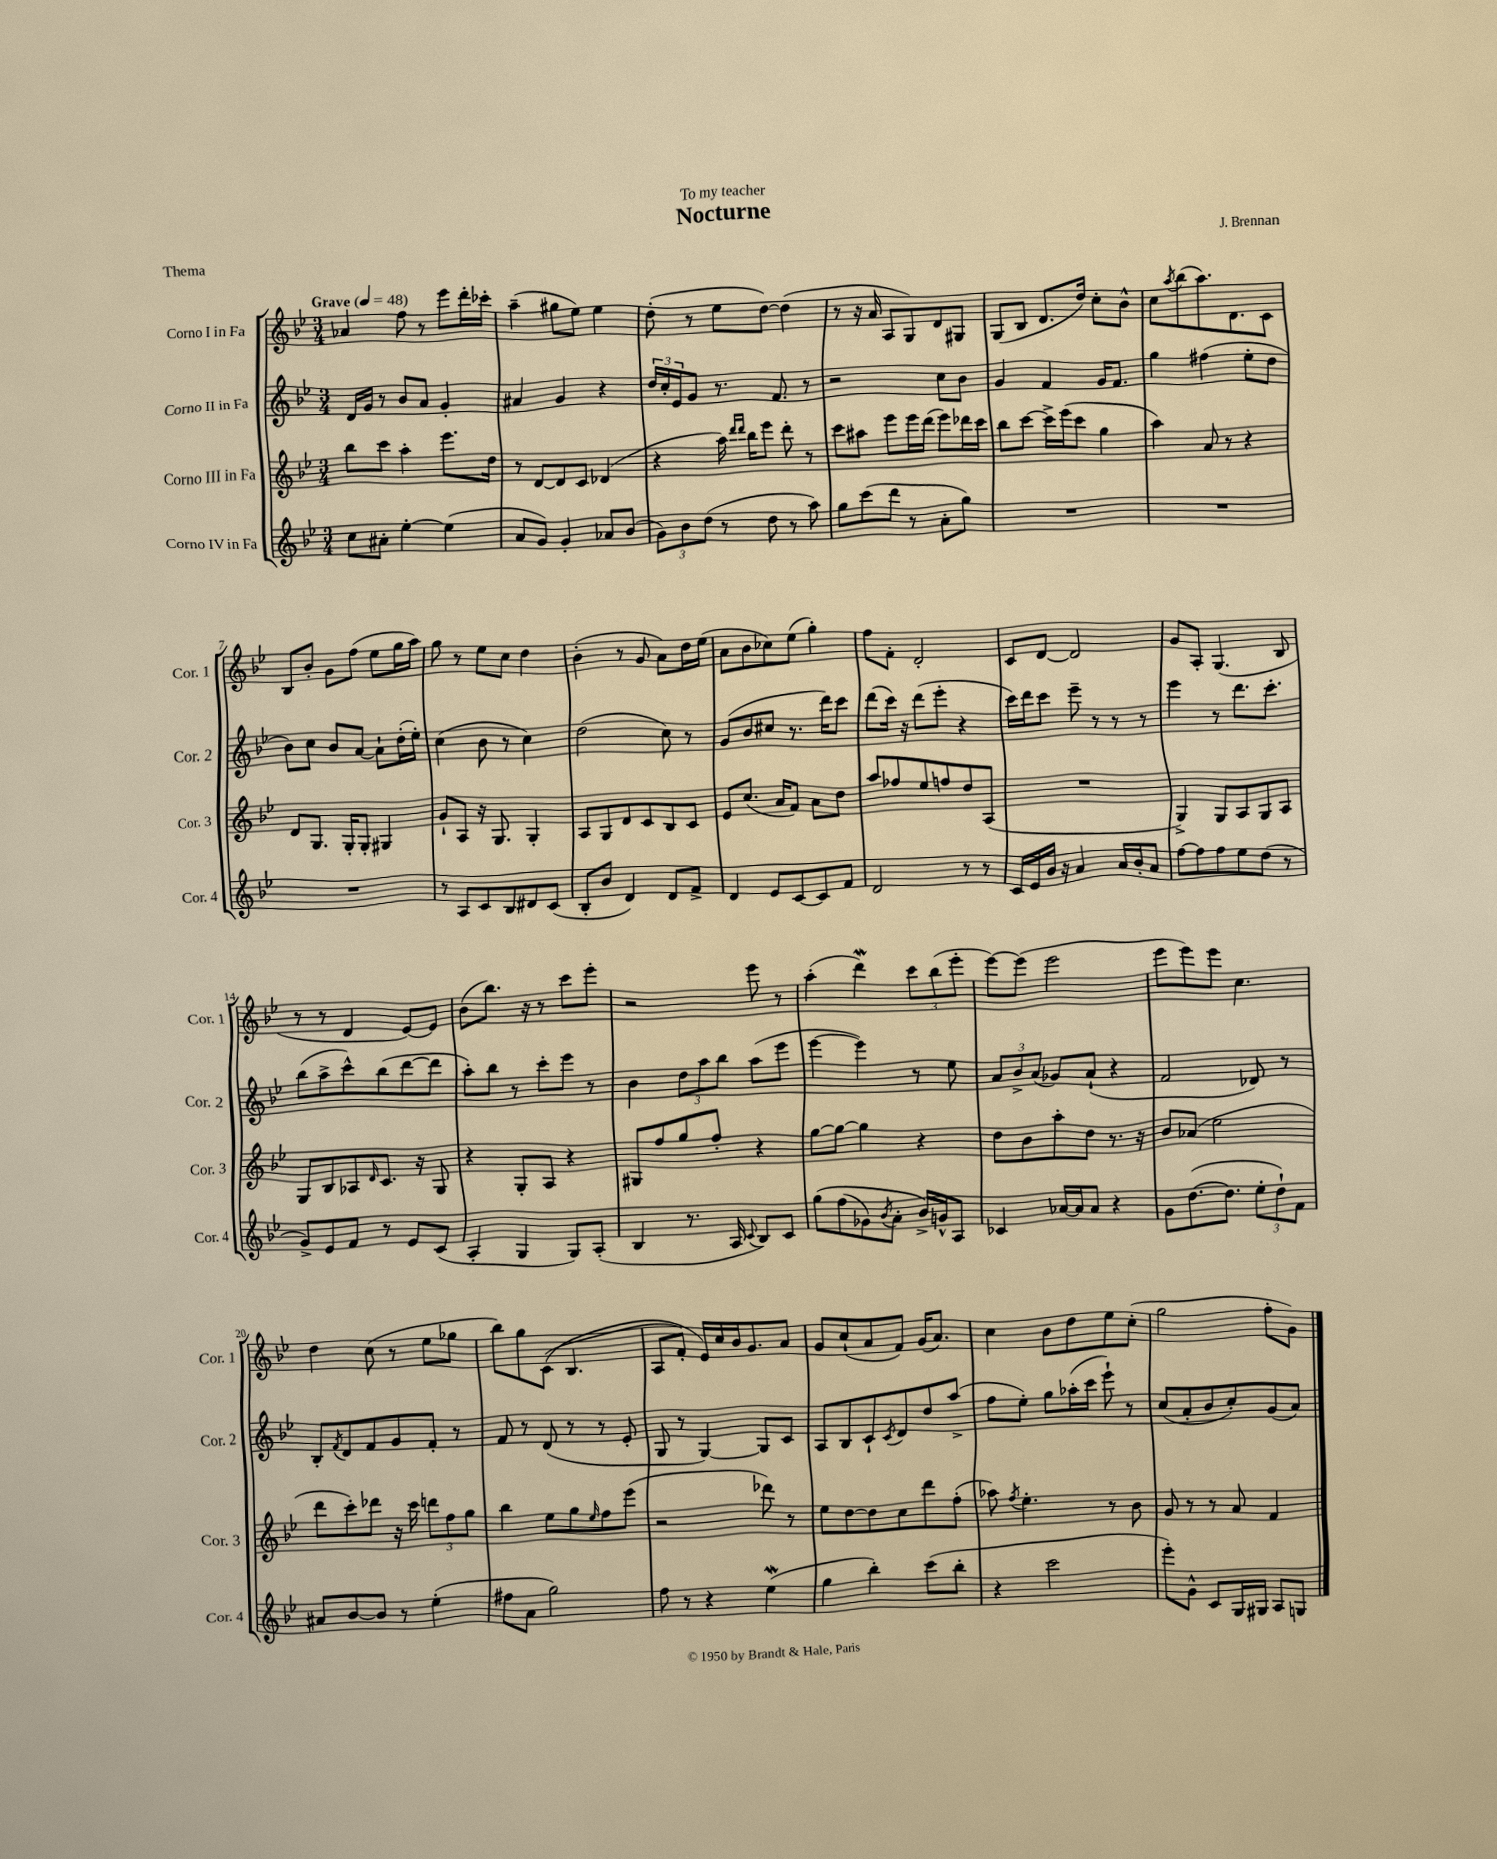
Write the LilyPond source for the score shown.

\header { title = "Nocturne" composer = "J. Brennan" dedication = "To my teacher" piece = "Thema" }
<<
\new StaffGroup <<
\new Staff = "s0" \with { instrumentName = "Corno I in Fa" shortInstrumentName = "Cor. 1" } {
    \clef treble \key bes \major \numericTimeSignature \time 3/4 \tempo "Grave" 4 = 48
    aes'4 f''8 r8 ees'''8 d'''16-. ces'''16-. |
    a''4--( gis''8 ees''8) ees''4 |
    d''8-.( r8 ees''8 d''8~) d''4( |
    r8 r16 a'16 a8 g8) d'8 gis8 |
    g8( bes8 d'8. d''16) c''8-. bes'8-^ |
    c''8 \acciaccatura { a''8 } bes''8( a''8.) d'8. c'8 |
    bes8 bes'8-. g'8 f''8( ees''8 g''16 a''16) |
    g''8 r8 ees''8 c''8 d''4 |
    bes'4-.( r8 g'8 a'8) d''16 ees''16( |
    a'8 bes'8 ces''8) ees''8( g''4-.) |
    f''8 f'8-. d'2-. |
    c'8 d'8~ d'2 |
    g'8 a8-. g4.( bes8 |
    r8 r8 d'4 ees'8~) ees'8 |
    bes'8( bes''8.) r16 r8 c'''8 ees'''8-. |
    r2 ees'''8 r8 |
    a''4-.( d'''4\mordent) \tuplet 3/2 { c'''8 bes''8( ees'''8-. } |
    ees'''8~) ees'''8( ees'''2 |
    ees'''8 ees'''8) ees'''8 c''4. |
    d''4 c''8( r8 ees''8 ges''8 |
    bes''8) g''8 c'8(\( bes4. |
    a8 f'8-.) ees'16\) c''16 bes'16 g'8. a'8 |
    g'8 c''8-!( a'8 f'8) g'16( a'8.) |
    c''4 bes'8 d''8 ees''8 c''8-.( |
    g''2 f''8-. g'8) \bar "|." |
}
\new Staff = "s1" \with { instrumentName = "Corno II in Fa" shortInstrumentName = "Cor. 2" } {
    \clef treble \key bes \major \numericTimeSignature \time 3/4
    d'16 g'16 r8 bes'8 a'8 g'4-. |
    ais'4 g'4 r4 |
    \tuplet 3/2 { d''16 c''16-. ees'16 } g'8 r8. f'8. r8 |
    r2 c''8 bes'8 |
    g'4 f'4 g'16 f'8. |
    g''4 fis''4( ees''8-. d''8 |
    bes'8) c''8 bes'8 a'8~ a'8-! d''16-.( ees''16-.) |
    c''4( bes'8 r8 c''4) |
    d''2( c''8) r8 |
    g'8( bes'8 cis''8 r8. d'''16) c'''8 |
    d'''8( c'''16) r16 d'''8( ees'''8-. r4 |
    c'''16) d'''16 c'''8 ees'''8-- r8 r8 r8 |
    ees'''4 r8 d'''8. c'''8.-. |
    bes''8( a''8-> c'''8-^) bes''8( d'''8~ d'''8 |
    a''8-.) bes''8 r8 c'''8-. ees'''8 r8 |
    bes'4 \tuplet 3/2 { d''8 a''8 bes''8 } a''8( ees'''8 |
    ees'''4~ ees'''4) r8 ees''8 |
    \tuplet 3/2 { a'8 bes'8-> a'8( } ges'8) a'8-!( r4 |
    f'2 des'8) r8 |
    bes8-. \acciaccatura { f'8 } d'8 f'8 g'8 f'8-. r8 |
    f'8 r8 d'8( r8 r8 ees'8-. |
    g8 r8 g4~) g8 c'8 |
    a8 bes8 c'8-! \acciaccatura { c'8 } d'8 d''8 a''8->( |
    f''8 ees''8-.) g''8 aes''16-.( c'''16 ees'''8-!) r8 |
    c''8( a'8-. bes'8 c''8-.) g'8( a'8) \bar "|." |
}
\new Staff = "s2" \with { instrumentName = "Corno III in Fa" shortInstrumentName = "Cor. 3" } {
    \clef treble \key bes \major \numericTimeSignature \time 3/4
    bes''8 c'''8 a''4-. ees'''8. d''16 |
    r8 d'8~ d'8 c'8 des'4( |
    r4 a''16) \grace { d'''16 d'''16 } bes''16 ees'''8 d'''8-. r8 |
    c'''8 ais''8 ees'''8 ees'''16 d'''16( ees'''8) des'''16 c'''16 |
    bes''8 c'''8~ c'''16-> ees'''16( c'''8 g''4 |
    a''4) a'8 r8 r4 |
    d'8 g8. g16-. g8-. gis4 |
    g'8-! a8 r16 g8. g4-. |
    a8 g8 d'8 c'8 bes8 c'8 |
    ees'8 c''8.( a'16 f'8) a'8 d''8 |
    a''8 fes''8 ees''8 f''8 d''8 a8( |
    R2. |
    g4->) g8 a8 g8 a8 |
    g8 bes8 aes8 \grace { d'16 } c'8. r16 g8 |
    r4 g8-. a8 r4 |
    gis8 f''8 g''8 f''8-. r4 |
    g''8~ g''8~ g''4 r4 |
    d''8 bes'8 a''8-. d''8 r8. r16 |
    bes'8 aes'8( ees''2 |
    d'''8 c'''8-.) des'''8 r16 c'''16 \tuplet 3/2 { d'''8 f''8 g''8 } |
    bes''4 ees''8 g''8 \grace { ees''16 } f''8 ees'''8( |
    r2 des'''8) r8 |
    ees''8 d''8~ d''8 c''8 d'''8 f''8-.( |
    aes''8) \acciaccatura { f''8 } ees''4.-. r8 bes'8 |
    g'8 r8 r8 a'8 f'4 \bar "|." |
}
\new Staff = "s3" \with { instrumentName = "Corno IV in Fa" shortInstrumentName = "Cor. 4" } {
    \clef treble \key bes \major \numericTimeSignature \time 3/4
    c''8 ais'8-. ees''4~-. ees''4( |
    a'8 g'8) g'4-. aes'8 bes'8( |
    \tuplet 3/2 { g'8) bes'8 d''8( } r8 d''8 r8 a''8) |
    g''8 c'''8( d'''8 r8 a'8-. g''8) |
    R2. |
    R2. |
    R2. |
    r8 a8 c'8 bes8 dis'8 c'8( |
    bes8-. bes'8 d'4) d'8 f'8-> |
    d'4 ees'8 c'8~ c'8 f'8 |
    d'2 r8 r8 |
    c'16 ees'16 bes'16 r16 a'4 a'16 bes'16-. a'8 |
    f''8~ f''8 f''8 ees''8 d''8( r8 |
    g'8->) ees'8 f'8 r8 ees'8 c'8( |
    a4-. g4 g8) a8-.( |
    bes4 r8. a16 \appoggiatura { c'8 } bes8) c'8 |
    g''8\( f''8( ges'8) \acciaccatura { bes'8 } a'8-. bes'16->\) g'16-^ a8 |
    ces'4 aes'16~ aes'16 aes'8 r4 |
    g'8 d''8.~( d''8. \tuplet 3/2 { ees''8-. d''8-!) f'8 } |
    ais'8 bes'8~ bes'8 r8 ees''4-.( |
    fis''8 a'8 g''2) |
    f''8 r8 r4 ees''4\mordent( |
    g''4 bes''4-.) c'''8( bes''8-. |
    r4 c'''2 |
    ees'''8-.) g'8-^ c'8 g16 gis16 a8 g8 \bar "|." |
}
>>
>>
